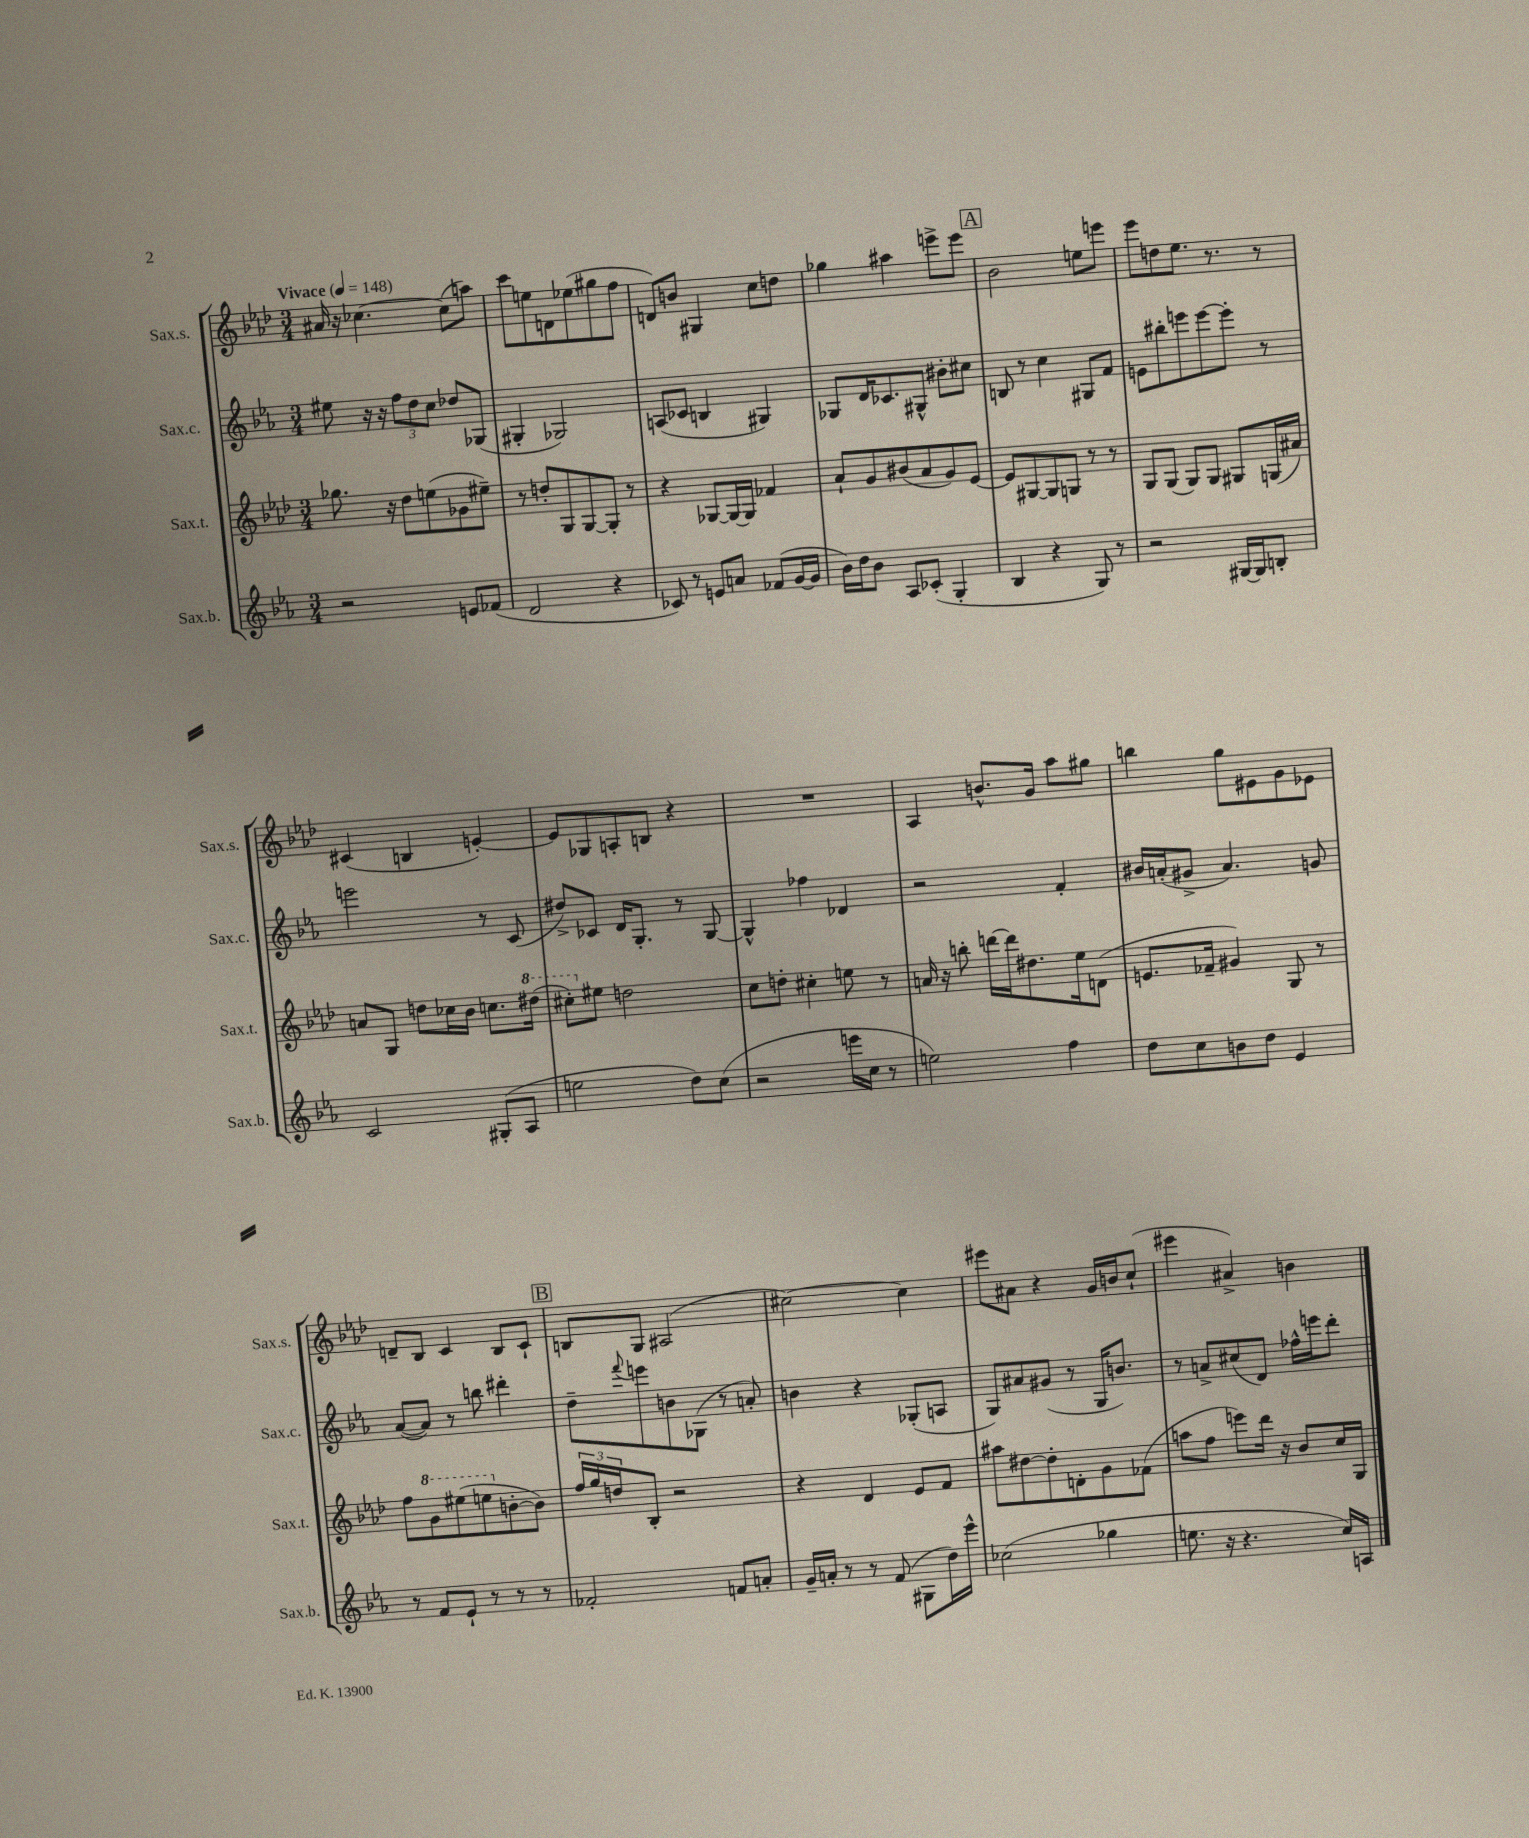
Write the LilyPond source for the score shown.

<<
\new StaffGroup <<
\new Staff = "s0" \with { instrumentName = "Sax.s." shortInstrumentName = "Sax.s." } {
    \clef treble \key aes \major \numericTimeSignature \time 3/4 \tempo "Vivace" 4 = 148
    ais'16 r16 ces''4.~ ces''8( a''8) |
    c'''8 e''8 d'8 ees''8( gis''8 f''8 |
    d'8) b'8 gis4 c''8 d''8 |
    ges''4 ais''4 e'''8-> e'''8 |
    \mark \markup { \box "A" } bes'2 e''8 e'''8 |
    ees'''8 d''8 ees''8. r8. r8 |
    cis'4( b4 e'4~-.) |
    e'8 ges8 a8-. b8 r4 |
    R2. |
    aes4 b'8.-^ g'16 aes''8 gis''8 |
    b''4 g''8 eis'8 g'8 ees'8 |
    d'8-- bes8 c'4 bes8 c'8-! |
    \mark \markup { \box "B" } b8 g8 ais2( |
    cis''2~) cis''4 |
    eis'''8 ais'8 r4 g'16 b'16 c''8-!( |
    eis'''4 ais'4->) b'4 \bar "|." |
}
\new Staff = "s1" \with { instrumentName = "Sax.c." shortInstrumentName = "Sax.c." } {
    \clef treble \key ees \major \numericTimeSignature \time 3/4
    eis''8 r16 r16 \tuplet 3/2 { f''8 d''8 c''8 } des''8 ges8( |
    gis4-. ges2) |
    a8( ces'8 b4 gis4) |
    ges8 d'16 ces'8. gis8-^ bis'8-. cis''8 |
    \mark \markup { \box "A" } b8 r8 c''4 gis8 f'8 |
    e'8 bis''8-. e'''8 e'''8~ e'''8-. r8 |
    e'''2 r8 c'8( |
    dis''8->) ces'8 d'16 g8.-. r8 g8~ |
    g4-^ fes''4 des'4 |
    r2 f'4-. |
    bis'16 a'16-.( gis'8-> a'4.) g'8 |
    aes'8~( aes'8) r8 b''8 dis'''4-. |
    \mark \markup { \box "B" } d''8-- \appoggiatura { f'''8 } e'''8 b'8 ges8( r8 a'8-.) |
    b'4 r4 ges8-.( a8 |
    g8) ais'8 gis'8( r8 g16 b'8.) |
    r8 a'8-> cis''8( d'8) fes''16-^ e'''16 d'''8-. \bar "|." |
}
\new Staff = "s2" \with { instrumentName = "Sax.t." shortInstrumentName = "Sax.t." } {
    \clef treble \key aes \major \numericTimeSignature \time 3/4
    ges''8. r16 des''8 e''8( ges'8 eis''8--) |
    r8 d''8-. g8 g8~ g8-. r8 |
    r4 ges8~ ges16~ ges16 fes'4 |
    aes'8-! g'8 bis'8( aes'8 g'8) ees'8~ |
    \mark \markup { \box "A" } ees'8 gis8~ gis8 g8 r8 r8 |
    g8 g8( g8) g8 gis8 g16( ais'16) |
    a'8 g8 d''8 ces''16 bes'16 c''8. \ottava #1 dis'''16( |
    cis'''8-.) \ottava #0 eis''8 d''2 |
    c''8 d''8-. cis''4-. e''8 r8 |
    a'16 r16 b''8-. d'''16~ d'''16 dis''8. ees''16 d'8( |
    e'8. fes'16-- gis'4) g8 r8 |
    f''8 \ottava #1 g''8 eis'''8( e'''8 \ottava #0 b'8~-. b'8) |
    \mark \markup { \box "B" } \tuplet 3/2 { f''16 g''16 d''16 } bes8-. r2 |
    r4 des'4 ees'8 f'8 |
    ais''8 dis''8~ dis''8-. d'8-. g'8 fes'8( |
    a''8 f''8 e'''8) des'''16 r16 bes'8 c''16 g16 \bar "|." |
}
\new Staff = "s3" \with { instrumentName = "Sax.b." shortInstrumentName = "Sax.b." } {
    \clef treble \key ees \major \numericTimeSignature \time 3/4
    r2 e'8 fes'8( |
    d'2 r4 |
    ces'8) r8 e'8 a'8 fes'8( g'16~ g'16 |
    bes'16) d''16 bes'8 aes8 ces'8-.( g4-. |
    \mark \markup { \box "A" } bes4 r4 g8) r8 |
    r2 gis16~ gis16 b8-. |
    c'2 gis8-.( aes8 |
    e''2 d''8) c''8( |
    r2 e'''16 c''16 r8 |
    e''2) f''4 |
    d''8 c''8 b'8 d''8 ees'4 |
    r8 f'8 ees'8-! r8 r8 r8 |
    \mark \markup { \box "B" } fes'2-. f'8 a'8-. |
    g'16-- a'16-. r8 r8 f'8( gis8 d''16) ees'''16-^ |
    ces''2( ges''4 |
    e''8. r16 r4. c''16) a16 \bar "|." |
}
>>
>>
\layout { \context { \Score \remove "Bar_number_engraver" } }
